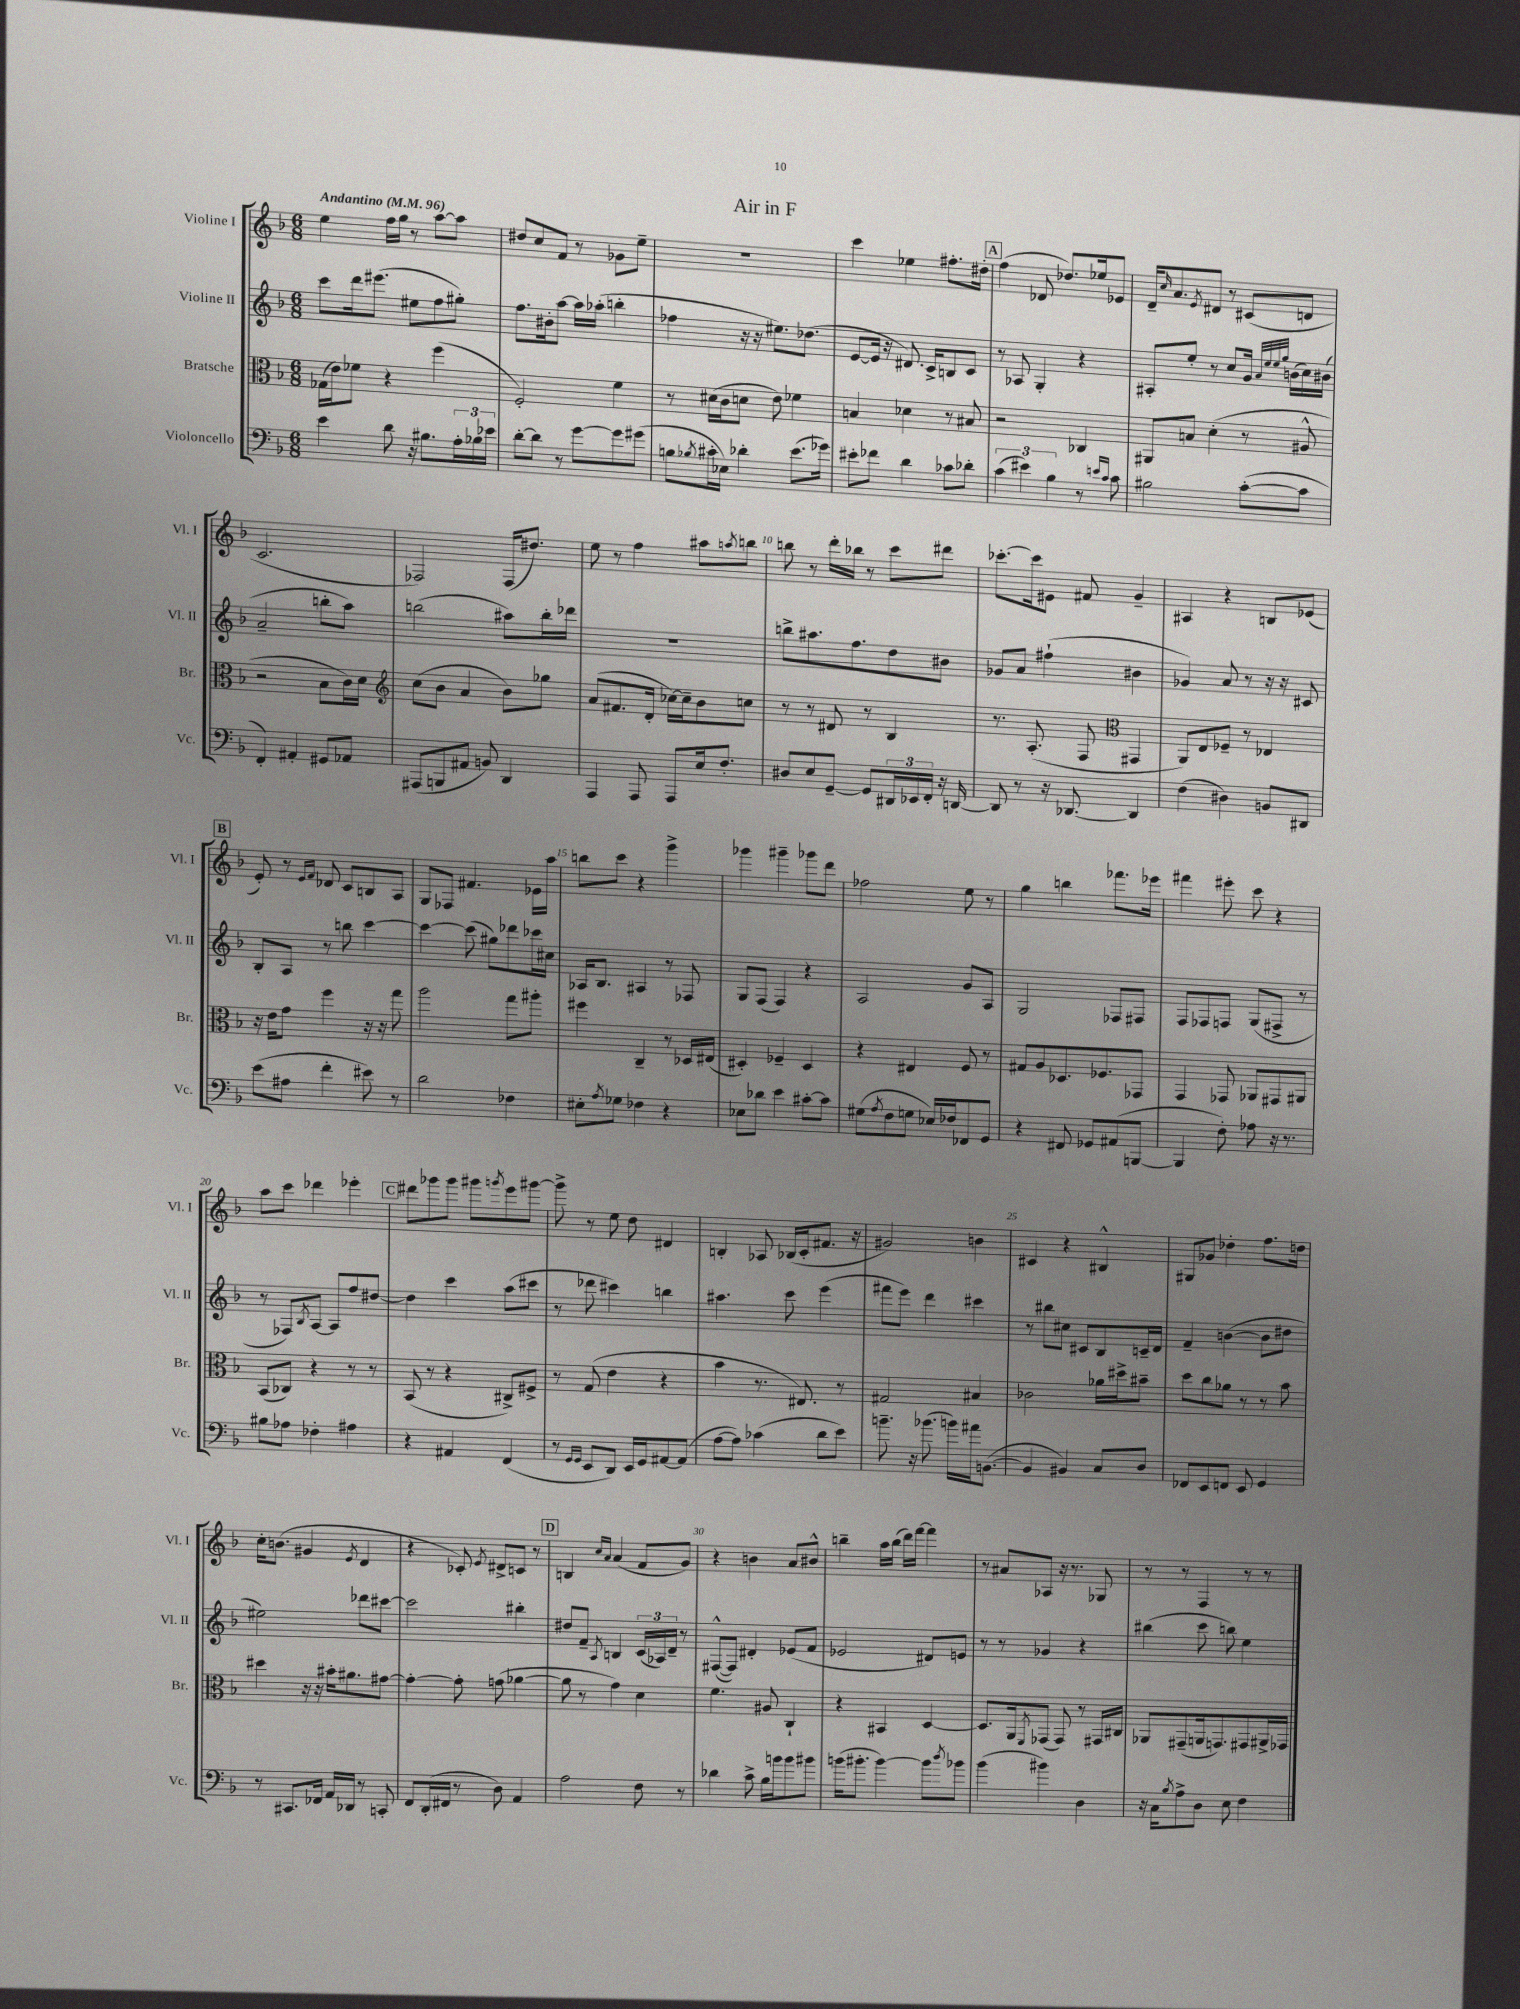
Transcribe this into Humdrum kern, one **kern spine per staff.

**kern	**kern	**kern	**kern
*staff4	*staff3	*staff2	*staff1
*clefF4	*clefC3	*clefG2	*clefG2
*k[b-]	*k[b-]	*k[b-]	*k[b-]
*M6/8	*M6/8	*M6/8	*M6/8
*MM96	*MM96	*MM96	*MM96
4e	(16G-	8ccc	4ee
.	16e)	.	.
.	8f-	16ddd	.
.	.	(8.eee#	.
8d	4r	.	16ff
.	.	.	16gg
16r	.	8ee#	8r
8.B#	.	.	.
.	(4ff	8ff	[8aa
24A'	.	8gg#')	8aa]
24B-	.	.	.
24e-	.	.	.
=	=	=	=
[8d'	2F')	8.ff	8dd#
8d]	.	.	8cc
.	.	16b#'	.
8r	.	[8aa	8f
[8g	.	16aa]	8r
.	.	(16aa-'	.
8g]	4f	4bb'	8g-
(8g#	.	.	8ee~
=	=	=	=
8B	8r	4ff-	2.r
8qB-	.	.	.
16c#'	(16d#	.	.
16E-)	16c	.	.
4d-'	8d	16r	.
.	.	16r	.
.	8e)	8.ee#)	.
(8.e	4f-	.	.
.	.	(8.dd-	.
16g-)	.	.	.
=	=	=	=
8e#'	4B	[8e	4ccc
8f-	.	16e]	.
.	.	16r	.
4d	4d-	8.d#)	4ee-
.	.	16c^	.
8c-	8r	8B	8.ff#'
8d-'	8B#	8c	.
.	.	.	16dd#'
=	=	=	=
(6c	2r	8r	(4ff
.	.	8A-	.
6e#)	.	.	.
.	.	4G'	8d-
6B-	.	.	.
.	.	.	8.dd-)
8r	4C-	4r	.
.	.	.	16ee-
16qqe	.	.	.
16qqc	.	.	.
8c	.	.	8e-
=	=	=	=
2B#	8AA#	8A#'	16d~
.	.	.	16qqcc
.	.	.	8.a
.	8B	8ee'	.
.	.	.	8qe
.	(4d'	8r	8d#
.	.	8cc	8r
([8c'	8r	16g	(8c#
.	.	32qqa	.
.	.	32qqee	.
.	.	32qqee	.
.	.	32qqgg	.
.	.	(16b	.
8c]	8A#^^	16cc)	8d
.	.	(16b#	.
=	=	=	=
4FF')	2r	2a~	2.c
4AA#'	.	.	.
8GG#	8B-	8bb'	.
8AA-	16c)	8aa)	.
.	16d	.	.
=	=	=	=
*	*clefG2	*	*
(8AAA#	(8cc	(2bb	2F-)
8BBB	8b-	.	.
8AA#	4a	.	.
8BB)	.	.	.
4DD	8b-)	8aa#)	(16F-
.	.	.	8.dd#)
.	8gg-	16bb'	.
.	.	16ddd-	.
=	=	=	=
4AAA	(8a	2.r	8ee
.	8.f#	.	8r
8AAA	.	.	4ff
.	16d'	.	.
8AAA	[16cc-)	.	.
.	16cc-~]	.	.
16E	8b-	.	8aa#
8.F'	.	.	.
.	.	.	8qaa
.	8cc	.	8bb
=	=	=	=
8D#	8r	8bb^	8bb
8E	8r	8.aa#	8r
[8GG~	8d#	.	16ddd'
.	.	8.ff	16bb-
8GG]	8r	.	8r
24DD#	4B-	8dd	8ccc
24EE-	.	.	.
24FF'	.	.	.
16r	.	8b#	8ddd#
[16DD	.	.	.
=	=	=	=
8DD]	8.r	8g-	[8.ccc-'
8r	.	8a	.
.	(8.A'	.	16ccc-]
16r	.	(4ff#`	8e#
[8.DD-	.	.	.
.	8F	.	8f#
*	*clefC3	*	*
4DD-]	4GG#	4b#	4g~
=	=	=	=
(4F	8AA)	4g-)	4A#
.	8E	.	.
4D#)	8F-~	8a	4r
.	8r	8r	.
8BB	4E-	16r	8B
.	.	16r	.
8DD#	.	8c#	(8e-
=	=	=	=
(8e	16r	8B-'	8e')
.	16e	.	.
8A#	8g	8A	8r
.	.	.	16qqe
.	.	.	16qqf
4f'	4ff	8r	8d-
.	.	8bb	8c
8e#)	16r	[4ccc	8B
.	16r	.	.
8r	8gg	.	8A
=	=	=	=
2d	2aa	4ccc_	8G
.	.	.	8F-
.	.	(8ccc]	4.f#
.	.	8gg#)	.
4F-	8gg	8ddd-	.
.	8aa#'	16ccc-	16e-
.	.	16cc#	16aa
=	=	=	=
8E#'	4ff#	16A-	8bb
.	.	8.B-	.
8qA	.	.	.
8G-	.	.	8ccc
4F-	4C~	4A#	4r
4r	8r	8r	4ggg^
.	16D-	8F-	.
.	(16E#	.	.
=	=	=	=
8E-	4D#')	8G	4ggg-
8d-	.	(8F	.
4e	4F-~	4F)	4ggg#~
[8c#'	4D#	4r	8ggg-
8c#]	.	.	8ddd
=	=	=	=
(8G#	4r	2A	2ff-
8qA	.	.	.
8F	.	.	.
8G	4E#	.	.
16E-)	.	.	.
16F-	.	.	.
8FF-	8F	8g	8ee
8GG	8r	8A	8r
=	=	=	=
4r	8G#	2G	4gg
.	8A	.	.
8FF#	8.D-	.	4bb
8GG-	.	.	.
.	8.F-	.	.
(8AA#	.	8F-	8.fff-
[8BBB	8GG-	8F#	.
.	.	.	16eee-
=	=	=	=
4BBB]	4GG	8F	4fff#
.	.	8F-	.
8F')	8GG-	8F	8eee#'
8A-	8AA-	(8G	8ccc
16r	8GG#	8F#^	4r
8.r	.	.	.
.	8AA#	8r	.
=	=	=	=
8B#	(8BB-	8r	8aa
8A-	8C-)	8F-)	8ccc
.	.	8qB-	.
4F-'	4r	[8A	4ddd-
.	.	8A]	.
4A#	8r	8ff	4eee-'
.	8r	[8dd#	.
=	=	=	=
4r	(8BB-	4dd#]	8ddd#
.	8r	.	8ggg-
4AA#	4r	4ccc	8ggg-
.	.	.	8ggg#
.	.	.	8qggg
(4FF	8C#^)	(8aa	8eee
.	8F#^	8ccc#	[8ggg#
=	=	=	=
8r	8r	8r	8ggg#^]
16qqGG	.	.	.
16qqGG	.	.	.
8EE	(8G	8ddd-	8r
8DD)	4e	4ccc#)	8ee
16EE	.	.	8dd
16GG	.	.	.
[8AA#	4r	4bb	4d#
(8AA#]	.	.	.
=	=	=	=
[8A	4b-	4.aa#	4B'
8A])	.	.	.
(4c-	8.r	.	8A-
.	.	8ccc	(16B-
.	8.E#)	.	16c'
8d	.	(4eee	8.f#
8e)	8r	.	.
.	.	.	16r
=	=	=	=
8.b~	2G#	8fff#	2g#)
.	.	8eee)	.
16r	.	.	.
(8.b-	.	4ddd	.
16b)	.	.	.
16a#	4B#	4ccc#	4b
([8.BB	.	.	.
=	=	=	=
4BB]	2c-	8r	4c#
.	.	8bb#	.
4BB#)	.	8cc#	4r
.	.	8c#	.
8C	16a-	8B-	4B#^^
.	16dd#^	.	.
8D	8b#~	16c~	.
.	.	16d	.
=	=	=	=
8FF-	8dd	4f~	8G#
8EE	8cc	.	8g-
8FF	8a-	([4b	4dd-'
8EE	8r	.	.
4GG	8r	8b]	8.ff
.	8b-	8dd#	.
.	.	.	16dd
=	=	=	=
8r	4dd#	2ee#)	16cc'
.	.	.	(8.b
8.CC#	.	.	.
.	16r	.	4g#
16FF-	16r	.	.
16AA	16b#'	.	.
16DD-	8.a#	.	.
.	.	.	8qe
8r	.	8ddd-	4d
8CC'	[8g#	[8ccc#	.
=	=	=	=
8FF	4g#'_	2ccc#]	4r
(16DD'	.	.	.
16FF#	.	.	.
8r	8g#']	.	8c-')
.	.	.	8qe
8D)	(8g	.	8d#^
4AA	[4a-	4bb#'	8c
.	.	.	8r
=	=	=	=
2A	8a-]	8dd#	4B
.	8r	8f~	.
.	.	.	16qqcc
.	.	8qA	16qqa
.	4g)	4B	(4a
8F	4d	(24c	8f
.	.	24A-)	.
.	.	24d~	.
8r	.	8r	8g)
=	=	=	=
4d-	4.f	([8F#^^	4r
.	.	8F#])	.
8c^	.	4d#'	4b
16B-	8A#	.	.
16b	.	.	.
8b	4C`	(8e-	8a
8b#	.	8f	8b#^^
=	=	=	=
(16b	4r	2e-	4bb~
8.b#'	.	.	.
[4b#)	4BB#	.	16aa
.	.	.	(16bb
.	.	.	16ddd)
.	.	.	[16fff
8b#]	[4D	8d#)	4fff]
8qdd	.	.	.
8b-	.	8e	.
=	=	=	=
(4b-	8.D]	8r	8r
.	.	8r	8a#
.	16AA	.	.
.	8qFF	.	.
4b#)	(8GG-	4g-	8A-
.	8GG-)	.	16r
.	.	.	8.r
4D	8r	4r	.
.	16GG#	.	8G-
.	16C#	.	.
=	=	=	=
16r	8AA-	(4bb#	8r
16C	.	.	.
8qB-	.	.	.
8A^	(8GG#~	.	8r
8D	16AA	8ccc	4F
.	8.GG)	.	.
8E	.	8bb)	.
4F	8GG#	4ee	8r
.	16AA#^	.	8r
.	16GG-	.	.
==	==	==	==
*-	*-	*-	*-
